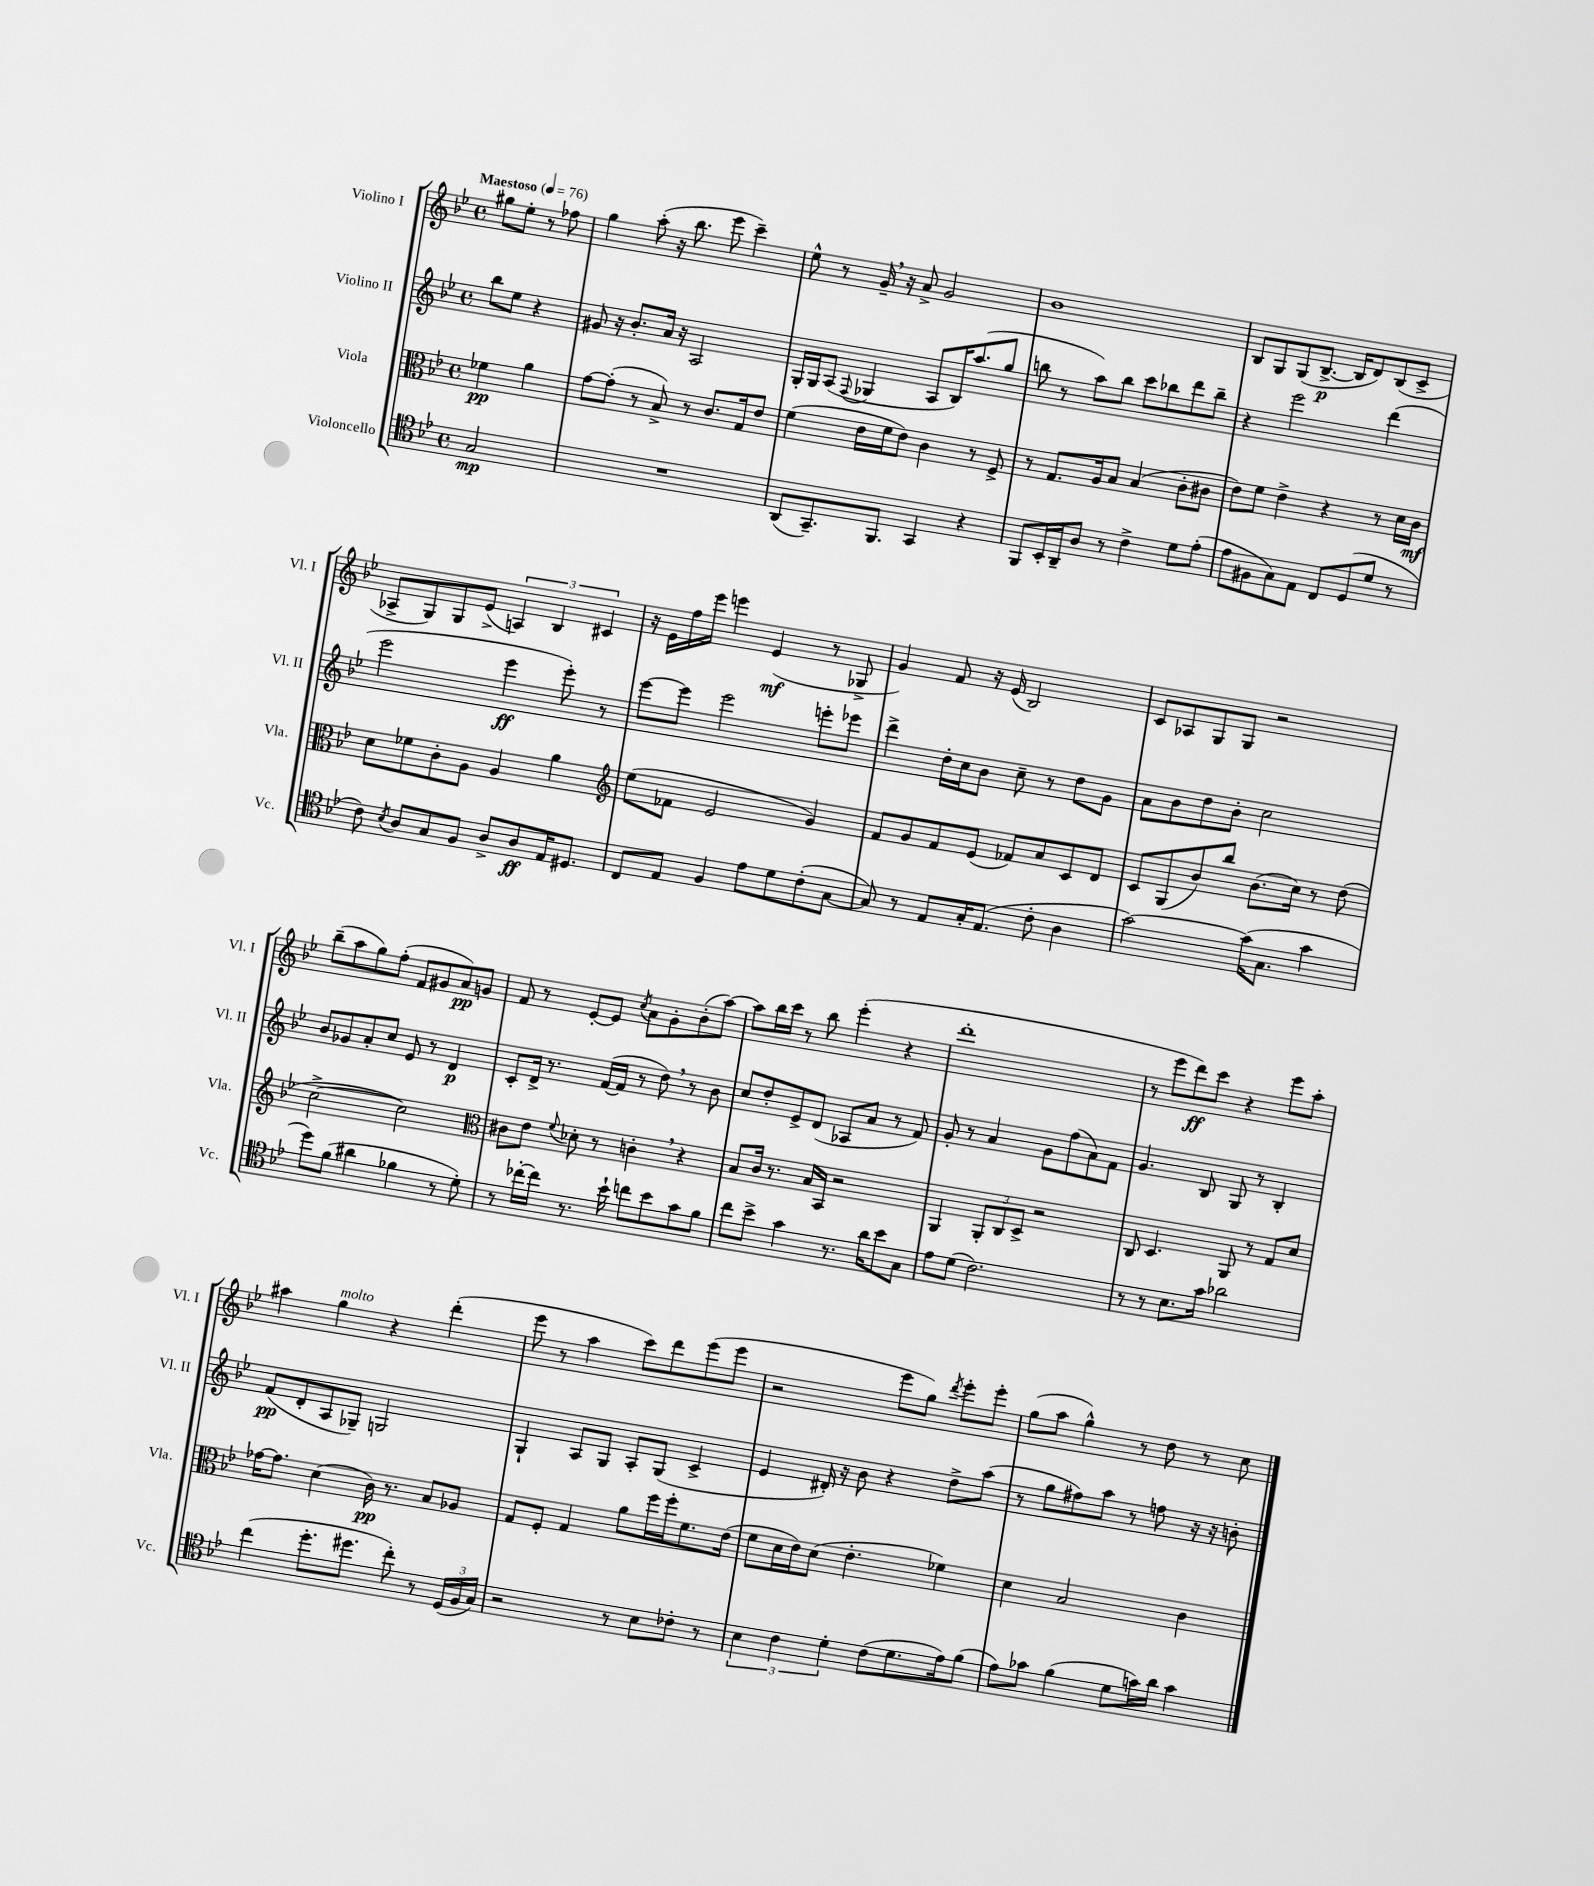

**kern	**kern	**kern	**kern
*staff4	*staff3	*staff2	*staff1
*clefC4	*clefC3	*clefG2	*clefG2
*k[b-e-]	*k[b-e-]	*k[b-e-]	*k[b-e-]
*M4/4	*M4/4	*M4/4	*M4/4
*met(c)	*met(c)	*met(c)	*met(c)
*MM76	*MM76	*MM76	*MM76
2G/	4f-\	8bb-\L	8gg#\L
.	.	8ee-\J	8ee-'\J
.	4a\	4r	8r
.	.	.	8ff-\
=	=	=	=
1r	[8g\L	8g#/	4gg\
.	(8g'\]J	16r	.
.	.	8.b-'/L	.
.	8r	.	(8aa'\
.	8B-^/)	16a/Jk	16r
.	.	16r	8.bb-\
.	8r	2A/	.
.	8.c/L	.	8eee-\
.	.	.	4ccc~\)
.	16G/k	.	.
.	8e-/J	.	.
=	=	=	=
(8AA/L	(4f\	16G'/LL	8ee-^^\
.	.	16G/J	.
8.GG~/)	.	(8A/J	8r
.	.	8qqF/	.
.	16e-\LL	4G-/	16g~/
8.FF/J	16f\J	.	16r
.	8e-\J)	.	8a^/
4GG/	4c\	8A/L	2g/
.	.	16B-/K)	.
.	.	(8.aa/	.
4r	8r	.	.
.	8F^/	8gg/J	.
=	=	=	=
8FF/L	8r	8bb\	1b-
16BB-'/L	8.G/L	8r	.
16AA~/J	.	.	.
8A/J	.	8aa\L)	.
.	16A/k	.	.
8r	8B-/J	8bb\J	.
4c^\	(4B-/	8ccc\L	.
.	.	8bb-\	.
8d\L	8c'\L	8ddd\	.
(8e-'\J	8c#\J	8bb-~\J	.
=	=	=	=
8e-\L	8e-\L)	4r	8B-/L
8F#\	8f\J	.	8G/
8G\)	4e-^\	2eee-\	(8G/
8E-\J	.	.	[8.B-^/J
8C/L	4r	.	.
.	.	.	16B-/]LK
(8D/	.	.	8d/)
8d/J	8r	(4ddd\	(8B-/
8r	16d\LL	.	8c^/J
.	16c\JJ	.	.
=	=	=	=
8c\)	8d\L	2eee-\	8A-^/L
8qB-/	.	.	.
8A/L	8f-\	.	8G/)
8G/	8c'\	.	8G/
8F/J	8A\J	.	(8e-^/J
8A^/L	4A/	4eee-\	6A/)
8A/	.	.	.
.	.	.	6B-/
16E-/K	4a\	8eee-'\)	.
8.D#/J	.	.	.
.	.	.	6c#/
.	.	8r	.
=	=	=	=
*	*clefG2	*	*
8C/L	(8ee-\L	[8eee-\L	16r
.	.	.	16e-\LL
8E-/J	8f-\J	8eee-\]J	16ff\
.	.	.	16eee-\JJ
4F/	2e-/	2eee-\	4eee\
8e-\L	.	.	(4e-/
8d\	.	.	.
(8c'\	4g/)	8eee'\L	8r
[8G\J	.	8eee-\J	8G-^/
=	=	=	=
8G/])	8f/L	4ddd^\	4g/)
8r	8g/	.	.
8E-/L	8f/	16dd'\LL	8f/
.	.	16cc\J	.
16G'/K	(8e-/J	8b-\J	16r
(8.E-/J	.	.	(16e-/
.	8f-/L)	8cc~\	2B-/)
8c'\	8a/	8r	.
4A\	8c/	8dd\L	.
.	8d/J	8g\J	.
=	=	=	=
[2g\)	8c/L	8a\L	8c/L
.	(8G/	8b-\	8A-/
.	8b-/)	8dd\	8G/
.	8bb-/J	8b-'\J	8G/J
(16g\]LK	(8.b-\L	2cc\	2r
8.G\J	.	.	.
.	16cc\Jk)	.	.
4g\	8r	.	.
.	(8dd\	.	.
=	=	=	=
8dd\L)	[2cc^\	8b-/L	(8bb-~\L
(8f\J	.	8g-/	8aa\
4a#\	.	8a'/	8gg\)
.	.	8cc/J	(8ff'\J
4f-\	2cc\])	8e-/	8f/L
.	.	8r	8g#/
8r	.	4d/	8a/)
8d'\)	.	.	8g/J
=	=	=	=
*	*clefC3	*	*
8r	8c#\L	8c'/L	8f/
[16cc-'\LL	8e-\J	16d^/Jk	8r
16cc-\]JJ	.	8.r	.
.	8qqf/	.	.
8.r	8d-'\	.	[8e-'/L
.	8r	([16f/LL	8e-/]J
16b-`\	.	16f/]JJ	.
.	.	.	8qcc/
8cc\L	4c'\	8r	8a\L
8b-\	.	8dd\)	8g'\
8g\	4r	8r	(8b-'\
8f\J	.	8b-\	[8aa\J)
=	=	=	=
8cc\L	8B-/L	8cc/L	8aa\]L
8b-^\J	16c/Jk	8dd'/	16bb-\L
.	8.r	.	16ccc\JJ
4g\	.	8e-^/	8r
.	16B-/LL	(8d/J	8bb-\
.	16BB-/JJ	.	.
8.r	2r	8A-/L	(4eee-'\
.	.	8a/J	.
16a\LK	.	.	.
8b-\	.	8r	4r
8G\J	.	8f/)	.
=	=	=	=
8e-\L	4AA/	8g'/	1ddd'
(8d\J	.	8r	.
2.c\)	12AA'/L	4a/	.
.	12C/	.	.
.	12D^/J	.	.
.	2r	8g\L	.
.	.	(8ff\	.
.	.	8a\)	.
.	.	8f\J	.
=	=	=	=
8r	8C/	4.g/	8r
8r	4.D/	.	8eee-\L
8.B-\L	.	.	8ddd\)
.	.	8B-/	8ccc\J
16g\Jk	.	.	.
2a-\	8AA/	8G/	4r
.	8r	8r	.
.	8G/L	4B-'/	8eee-\L
.	8d/J	.	8aa'\J
=	=	=	=
(4cc\	[16g-\LK	(8f/L	4aa#\
.	8.g-\]J	.	.
.	.	8d'/	.
8.dd'\L	(4d\	8A/	4gg\
.	.	8G-~/J)	.
8.dd#\J	.	.	.
.	16c\)	2G/	4r
.	8.r	.	.
8cc'\)	.	.	.
8r	8B-/L	.	(4ddd'\
(24D/LL	8A-/J	.	.
24F/	.	.	.
24G/JJ)	.	.	.
=	=	=	=
2r	8G/L	4G`/	8eee-\
.	8F'/J	.	8r
.	4G/	8A/L	4aa\
.	.	8G/J	.
8r	8a\L	8A'/L	8ccc\L)
8B-\L	16ff\L	(8G/J	8ddd\
.	16ff'\J	.	.
8c-'\J	8.f\	4c^/	(8eee-\
8r	.	.	8eee-\J
.	(16e-\Jk	.	.
=	=	=	=
6B-\	8f\L	4e-/	2r
.	16d\L	.	.
6c\	.	.	.
.	16e-\J)	.	.
.	(8d\J	16d#'/)	.
.	.	16r	.
6d'\	.	.	.
.	4.e-'\	8b-\	.
(8c\L	.	4r	8eee-\L
8.d\	.	.	8gg\J)
.	.	.	8qddd/
.	4f-\)	8dd^\L	8eee-'\L
16e-\k)	.	.	.
(8f\J	.	(8aa\J	8eee-'\J
=	=	=	=
8e-\L)	4d\	8r	(8gg\L
8g-\J	.	8gg\L	8aa\J
(4f\	2B-/	8ff#\)	4gg^^\)
.	.	8aa\J	.
8d\L	.	8r	8r
16g\L)	.	8ff\	8dd\
16a\JJ	.	.	.
4g\	4c\	16r	8r
.	.	16r	.
.	.	8b'\	8cc\
==	==	==	==
*-	*-	*-	*-
